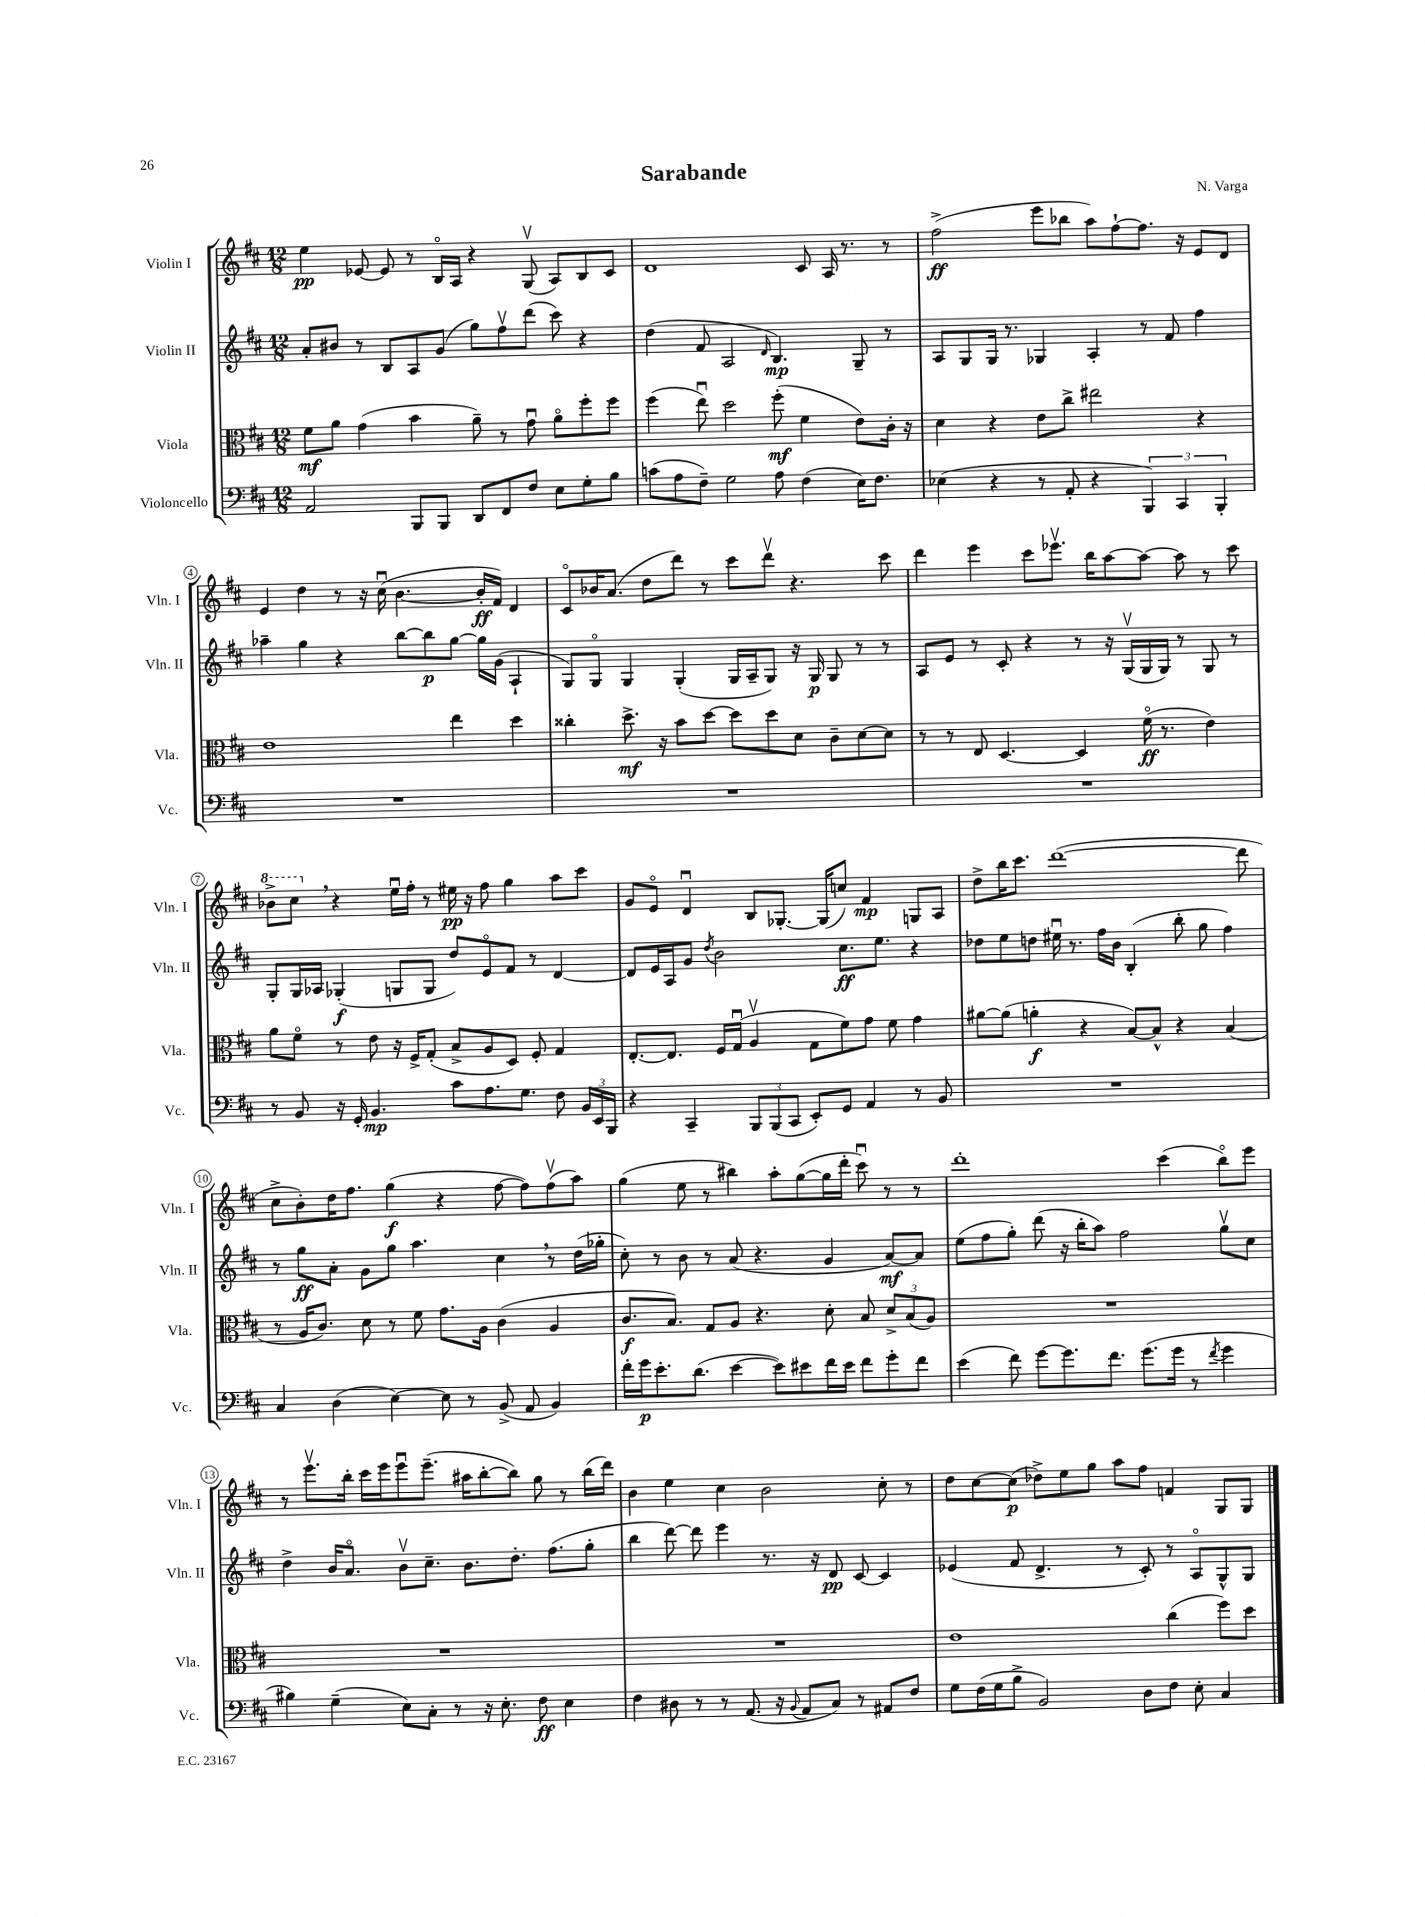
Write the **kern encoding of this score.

**kern	**dynam	**kern	**dynam	**kern	**dynam	**kern	**dynam
*part4	*part4	*part3	*part3	*part2	*part2	*part1	*part1
*staff4	*staff4	*staff3	*staff3	*staff2	*staff2	*staff1	*staff1
*I"Violoncello	*	*I"Viola	*	*I"Violin II	*	*I"Violin I	*
*I'Vc.	*	*I'Vla.	*	*I'Vln. II	*	*I'Vln. I	*
*clefF4	*	*clefC3	*	*clefG2	*	*clefG2	*
*k[f#c#]	*	*k[f#c#]	*	*k[f#c#]	*	*k[f#c#]	*
*M12/8	*	*M12/8	*	*M12/8	*	*M12/8	*
=1	=1	=1	=1	=1	=1	=1	=1
2AA/	.	8f#\L	mf	8a'/L	.	4ee\	pp
.	.	8a\J	.	8b#X/J	.	.	.
.	.	(4g\	.	8r	.	[8e-X/	.
.	.	.	.	8B/L	.	8e-/]	.
8BBB/L	.	4b\	.	8A/	.	8r	.
8BBB/J	.	.	.	(8g/J	.	16B/LL	.
.	.	.	.	.	.	16A/JJ	.
8DD/L	.	8a~\)	.	8gg\L)	.	4r	.
8FF#/	.	8r	.	8ff#v\	.	.	.
8F#/J	.	8gu\	.	(8ddd\J	.	(8Gv/	.
8E\L	.	8a\L	.	8ccc#\)	.	8A/L)	.
8G'\	.	8ff#'\	.	4r	.	8B/	.
8B\J	.	8ff#\J	.	.	.	8c#/J	.
=2	=2	=2	=2	=2	=2	=2	=2
(8cn\L	.	(4ff#\	.	(4dd\	.	1d	.
8A\	.	.	.	.	.	.	.
8F#~\J)	.	8eeu\)	.	8f#/	.	.	.
2G\	.	2dd\	.	2A/	.	.	.
.	.	.	.	16qqd/	.	.	.
8A\	.	(8ff#'\	mf	4.B/)	mp	.	.
(4F#\	.	4f#\	.	.	.	8c#/	.
.	.	.	.	.	.	16A/	.
.	.	.	.	.	.	8.r	.
16E\KL)	.	8e\L)	.	8G~/	.	.	.
8.F#\J	.	.	.	.	.	.	.
.	.	16c#'\Jk	.	8r	.	8r	.
.	.	16r	.	.	.	.	.
=3	=3	=3	=3	=3	=3	=3	=3
(4E-X\	.	4d\	.	8A/L	.	(2ff#^\	ff
.	.	.	.	8G/	.	.	.
4r	.	4r	.	16G/Jk	.	.	.
.	.	.	.	8.r	.	.	.
8r	.	8e\L	.	4G-X/	.	8eee\L	.
8AA'/	.	8cc#^\J	.	.	.	8bb-X\J	.
4r	.	2ee#X\	.	4A'/	.	8aa\L)	.
.	.	.	.	.	.	[8ff#`\	.
6BBB/)	.	.	.	8r	.	8.ff#\J]	.
.	.	.	.	8f#/	.	.	.
6CC#/	.	.	.	.	.	.	.
.	.	.	.	.	.	16r	.
.	.	4r	.	4ff#\	.	8e/L	.
6BBB'/	.	.	.	.	.	.	.
.	.	.	.	.	.	8d/J	.
!!LO:LB:g=z
=4	=4	=4	=4	=4	=4	=4	=4
1.r	.	1e	.	4aa-X~\	.	4e/	.
.	.	.	.	4gg\	.	4dd\	.
.	.	.	.	4r	.	8r	.
.	.	.	.	.	.	16r	.
.	.	.	.	.	.	(16cc#u\	.
.	.	.	.	[8bb\L	.	[4.b\	.
.	.	.	.	8bb\]	p	.	.
.	.	4ee\	.	[8gg\J	.	.	.
.	.	.	.	16gg\LL]	.	16b'/LL]	ff
.	.	.	.	(16g\JJ	.	16f#/JJ)	.
.	.	4dd\	.	4A`/	.	4d/	.
=5	=5	=5	=5	=5	=5	=5	=5
1.r	.	4cc##X'\	.	8G/L)	.	8c#/L	.
.	.	.	.	8G/J	.	16b-X/K	.
.	.	.	.	.	.	(8.a/J	.
.	.	8.dd^\	mf	4G/	.	.	.
.	.	.	.	.	.	8dd\L	.
.	.	16r	.	.	.	.	.
.	.	8b\L	.	(4G'/	.	8ddd\J)	.
.	.	[8dd\J	.	.	.	8r	.
.	.	8dd\L]	.	16G/LL	.	8ccc#\L	.
.	.	.	.	16A~/J	.	.	.
.	.	8dd\	.	8G/J)	.	8dddv\J	.
.	.	8d\J	.	16r	.	4.r	.
.	.	.	.	16G/	p	.	.
.	.	8c#~\L	.	8G/	.	.	.
.	.	[8d\	.	8r	.	.	.
.	.	8d\J]	.	8r	.	8ccc#\	.
=6	=6	=6	=6	=6	=6	=6	=6
1.r	.	8r	.	8A/L	.	4ddd\	.
.	.	8r	.	8e/J	.	.	.
.	.	8E/	.	8r	.	4eee\	.
.	.	[4.D/	.	8c#'/	.	.	.
.	.	.	.	4r	.	8ccc#\L	.
.	.	.	.	.	.	8.eee-Xv\J	.
.	.	4D/]	.	8r	.	.	.
.	.	.	.	.	.	16bb\KL	.
.	.	.	.	16r	.	[8aa\	.
.	.	.	.	(16Gv/LL	.	.	.
.	.	(16f#\	ff	16G/	.	8aa\J_	.
.	.	8.r	.	16G/JJ)	.	.	.
.	.	.	.	8r	.	8aa\]	.
.	.	4e\)	.	8G/	.	8r	.
.	.	.	.	8r	.	8ccc#\	.
!!LO:LB:g=z
=7	=7	=7	=7	=7	=7	=7	=7
*	*	*	*	*	*	*8va	*
8r	.	8a\L	.	8G'/L	.	8bb-X^\L	.
8BB/	.	8f#\J	.	16G/L	.	8ccc#,\J	.
.	.	.	.	16A-X/JJ	.	.	.
*	*	*	*	*	*	*X8va	*
16r	.	8r	.	(4G-X'/	f	4r	.
16GG'/	.	.	.	.	.	.	.
4.BB/	mp	8e\	.	.	.	.	.
.	.	16r	.	8Gn/L	.	16eeu\LL	.
.	.	16F#^/KL	.	.	.	16ff#'\JJ	.
.	.	(8G'/J	.	8G/J	.	8r	.
8c#\L	.	8B^/L	.	8dd/L)	.	16ee#X\	pp
.	.	.	.	.	.	16r	.
8.A\	.	8A/	.	8e/	.	8ff#\	.
.	.	8D/J)	.	8f#/J	.	4gg\	.
8.G\J	.	.	.	.	.	.	.
.	.	8F#'/	.	8r	.	.	.
8F#\	.	4G/	.	[4d/	.	8aa\L	.
24BB/LL	.	.	.	.	.	8ccc#\J	.
24EE/	.	.	.	.	.	.	.
24BBB/JJ	.	.	.	.	.	.	.
=8	=8	=8	=8	=8	=8	=8	=8
4r	.	[8.E'/L	.	8d/L]	.	8g/L	.
.	.	.	.	16e/L	.	8e/J	.
.	.	8.E/J]	.	16A/J	.	.	.
4CC#~/	.	.	.	8g/J	.	4du/	.
.	.	.	.	8qdd/	.	.	.
.	.	16F#/LL	.	2b\	.	.	.
.	.	(16Gu/JJ	.	.	.	.	.
12BBB/L	.	4Av/	.	.	.	8B/L	.
(12BBB/	.	.	.	.	.	.	.
.	.	.	.	.	.	[8.G-X'/J	.
12CC#/J	.	.	.	.	.	.	.
8EE'/L)	.	8G\L	.	.	.	.	.
.	.	.	.	.	.	(16G-/KL]	.
8GG/J	.	8f#\)	.	8.cc#\L	ff	8ccn/J)	.
4AA/	.	8g\J	.	.	.	4f#/	mp
.	.	.	.	8.ee\J	.	.	.
.	.	8f#\	.	.	.	.	.
8r	.	4g\	.	4r	.	8Gn/L	.
8BB/	.	.	.	.	.	8A/J	.
=9	=9	=9	=9	=9	=9	=9	=9
1.r	.	[8a#X\L	.	8dd-X\L	.	8dd^\L	.
.	.	(8a#\J]	.	8ee\	.	16bb\K	.
.	.	.	.	.	.	8.ccc#\J	.
.	.	4an'\	f	8ddn\J	.	.	.
.	.	.	.	16ee#Xu\	.	([1ddd	.
.	.	.	.	8.r	.	.	.
.	.	4r	.	.	.	.	.
.	.	.	.	16ff#\LL	.	.	.
.	.	.	.	16b\JJ	.	.	.
.	.	[8B/L)	.	(4B'/	.	.	.
.	.	8B^^/J]	.	.	.	.	.
.	.	4r	.	8bb'\	.	.	.
.	.	.	.	8gg\	.	.	.
.	.	(4B/	.	4ff#\)	.	.	.
.	.	.	.	.	.	8ddd\]	.
!!LO:LB:g=z
=10	=10	=10	=10	=10	=10	=10	=10
4C#/	.	8r	.	8r	.	8cc#^\L	.
.	.	16A/KL	.	8gg\L	ff	8b'\)	.
.	.	8.c#/J)	.	.	.	.	.
(4D\	.	.	.	8a'\J	.	16dd\K	.
.	.	.	.	.	.	8.ff#\J	.
.	.	8d\	.	8g\L	.	.	.
[4E\)	.	8r	.	8gg\J	.	(4gg\	f
.	.	8f#\	.	4.aa\	.	.	.
8E\]	.	8.g\L	.	.	.	4r	.
8r	.	.	.	.	.	.	.
.	.	16A\Jk	.	.	.	.	.
(8BB^/	.	(4c#\	.	4cc#,\	.	[8ff#\	.
8AA/	.	.	.	.	.	8ff#\L])	.
4BB/)	.	4A/	.	8r	.	(8ff#v\	.
.	.	.	.	(16dd\LL	.	8aa\J)	.
.	.	.	.	16gg-X'\JJ	.	.	.
=11	=11	=11	=11	=11	=11	=11	=11
16f#'\LL	.	8.c#/L	f	8cc#'\)	.	(4gg\	.
16g\J	p	.	.	.	.	.	.
8.e'\	.	.	.	8r	.	.	.
.	.	8.B/J)	.	.	.	.	.
.	.	.	.	8b\	.	8ee\	.
(8.d\J	.	.	.	.	.	.	.
.	.	8G/L	.	8r	.	8r	.
[4e\	.	8A/J	.	(8a/	.	4bb#X\)	.
.	.	4.r	.	4.r	.	.	.
8e\L])	.	.	.	.	.	8aa'\L	.
8e#X\	.	.	.	.	.	([8gg\	.
16f#\L	.	8d'\	.	4g/	.	16gg\L]	.
16e#\JJ	.	.	.	.	.	16ddd'\JJ	.
8f#\L	.	8B/	.	.	.	8ccc#u\)	.
8g'\	.	12d^/L	.	[8a/L)	mf	8r	.
.	.	(12B/	.	.	.	.	.
8f#\J	.	.	.	8a/J]	.	8r	.
.	.	12A/J)	.	.	.	.	.
=12	=12	=12	=12	=12	=12	=12	=12
(4e\	.	1.r	.	(8ee\L	.	1ddd'	.
.	.	.	.	8ff#\	.	.	.
8f#\)	.	.	.	8gg'\J)	.	.	.
[8g\L	.	.	.	(8ddd\	.	.	.
8.g\]	.	.	.	16r	.	.	.
.	.	.	.	16bb'\KL	.	.	.
.	.	.	.	8aa\J)	.	.	.
8.f#\J	.	.	.	.	.	.	.
.	.	.	.	2ff#\	.	.	.
(8.g\L	.	.	.	.	.	.	.
.	.	.	.	.	.	(4ccc#\	.
16g\Jk	.	.	.	.	.	.	.
8r	.	.	.	.	.	.	.
8qf#/	.	.	.	.	.	.	.
4g\	.	.	.	8ggv\L	.	8bb\L)	.
.	.	.	.	8cc#\J	.	8eee\J	.
!!LO:LB:g=z
=13	=13	=13	=13	=13	=13	=13	=13
4B#X\)	.	1.r	.	4dd^\	.	8r	.
.	.	.	.	.	.	8.eeev\L	.
(4G~\	.	.	.	16b/KL	.	.	.
.	.	.	.	8.a/J	.	16bb'\Jk	.
.	.	.	.	.	.	16ccc#\LL	.
.	.	.	.	.	.	16eee\J	.
8E\L)	.	.	.	8bv\L	.	8eeeu\	.
8C#'\J	.	.	.	8.cc#~\J	.	(8.eee~\J	.
8r	.	.	.	.	.	.	.
.	.	.	.	8.b\L	.	16aa#X\KL	.
16r	.	.	.	.	.	[8bb'\	.
8.E'\	.	.	.	.	.	.	.
.	.	.	.	8.dd'\J	.	8bb\J])	.
8F#\	ff	.	.	.	.	8gg\	.
.	.	.	.	(8.ff#\L	.	.	.
4E\	.	.	.	.	.	8r	.
.	.	.	.	8gg'\J	.	(16bb\LL	.
.	.	.	.	.	.	16ddd\JJ)	.
=14	=14	=14	=14	=14	=14	=14	=14
4F#\	.	1.r	.	4bb\	.	4b\	.
8D#X\	.	.	.	[8ddd\)	.	4ee\	.
8r	.	.	.	8ddd\]	.	.	.
8r	.	.	.	4eee\	.	4cc#\	.
(8.AA/	.	.	.	.	.	.	.
.	.	.	.	8.r	.	2b\	.
16r	.	.	.	.	.	.	.
8qqBB/	.	.	.	.	.	.	.
8AA/L	.	.	.	.	.	.	.
.	.	.	.	16r	.	.	.
8C#/J)	.	.	.	8d/	pp	.	.
8r	.	.	.	[8c#/	.	.	.
8AA#X/L	.	.	.	4c#/]	.	8cc#'\	.
8F#/J	.	.	.	.	.	8r	.
=15	=15	=15	=15	=15	=15	=15	=15
8G\L	.	1e	.	(4e-X/	.	8dd\L	.
(16F#\L	.	.	.	.	.	[8cc#\	.
16G\J	.	.	.	.	.	.	.
8B^\J	.	.	.	8f#/	.	(8cc#\J]	p
2BB/)	.	.	.	4.d^/	.	8dd-X^\L)	.
.	.	.	.	.	.	8ee\	.
.	.	.	.	.	.	8gg\J	.
.	.	.	.	8r	.	8aa\L	.
8D\L	.	.	.	8c#'/)	.	8ff#\J	.
8F#\J	.	(4cc#\	.	8r	.	4fn/	.
8E'\	.	.	.	8A/L	.	.	.
4C#/	.	8ff#\L)	.	8G^^/	.	8G/L	.
.	.	8dd\J	.	8G/J	.	8G/J	.
==	==	==	==	==	==	==	==
*-	*-	*-	*-	*-	*-	*-	*-
